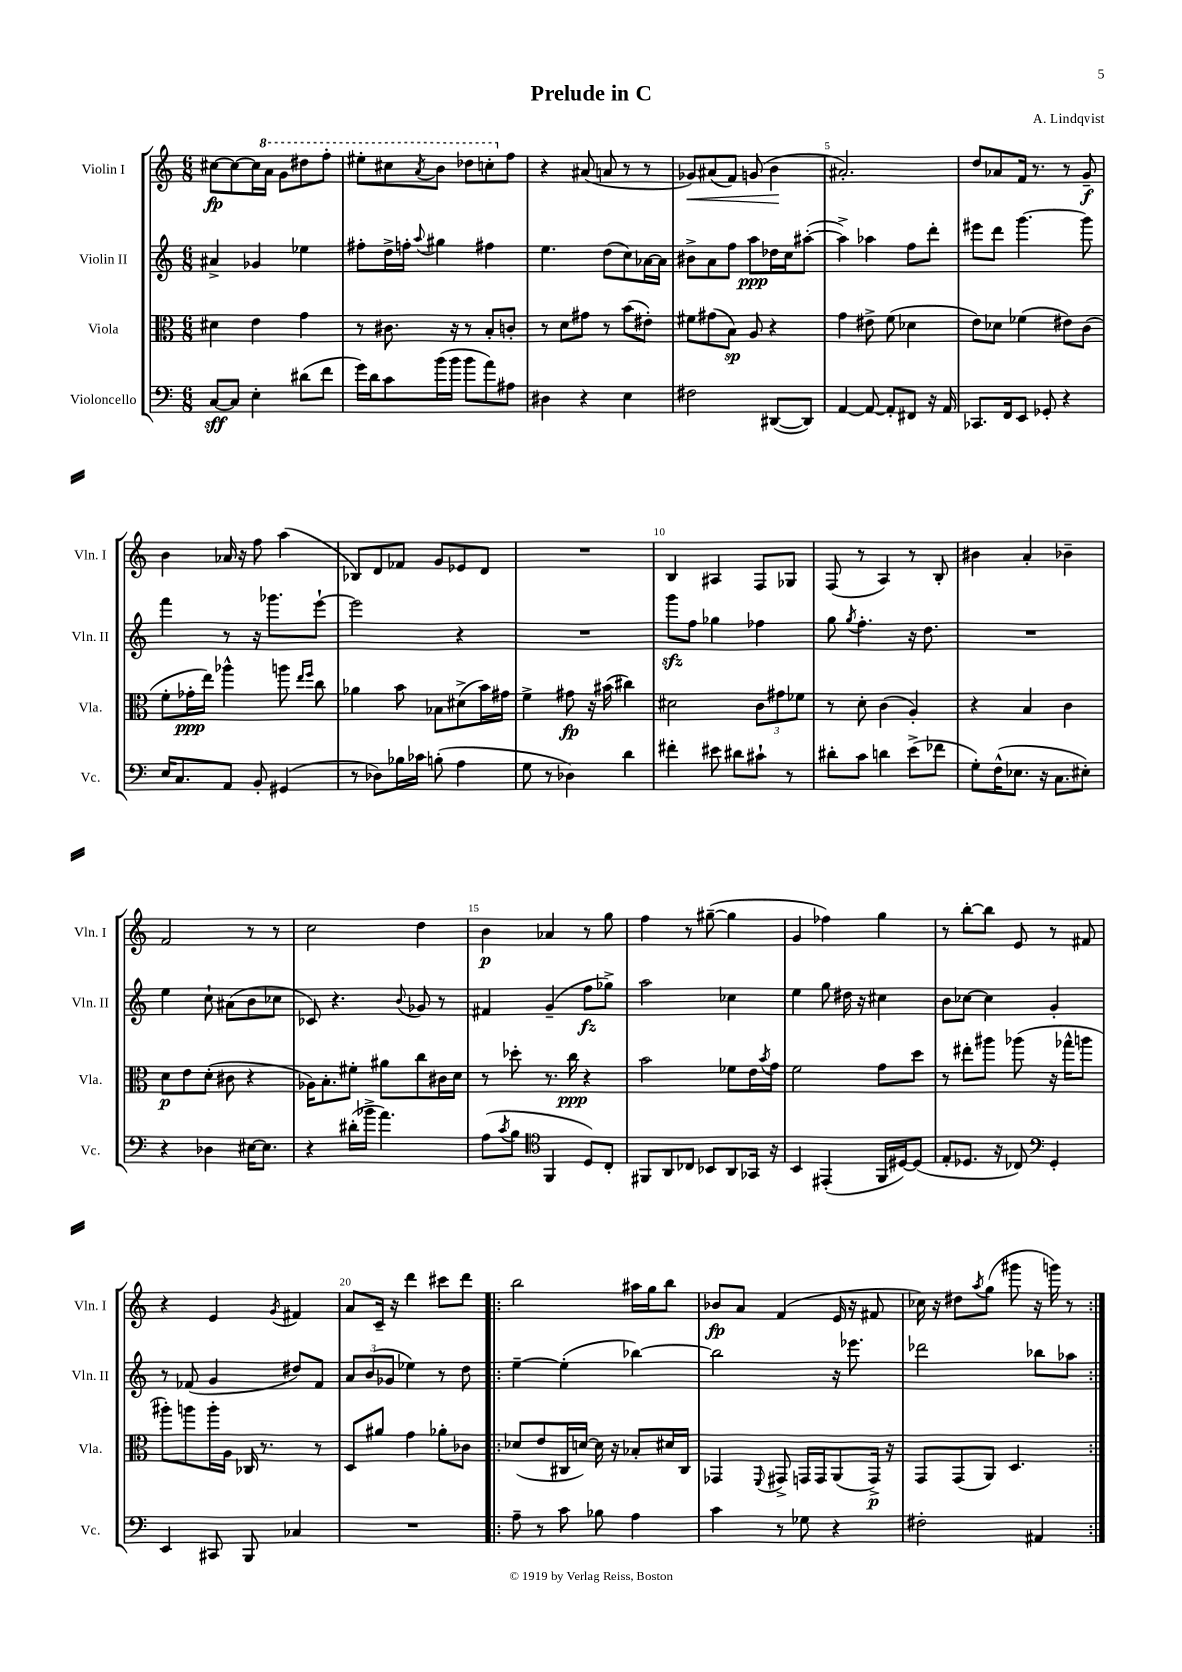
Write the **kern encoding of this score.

**kern	**kern	**kern	**kern
*staff4	*staff3	*staff2	*staff1
*clefF4	*clefC3	*clefG2	*clefG2
*k[]	*k[]	*k[]	*k[]
*M6/8	*M6/8	*M6/8	*M6/8
[8C	4d#	4a#^	[8cc#
8C]	.	.	8cc#_
4E'	4e	4g-	16cc#]
.	.	.	16aa
.	.	.	8gg
(8d#	4g	4ee-	8ddd#
8f	.	.	8fff'
=	=	=	=
16g)	8r	8ff#'	8eee#'
16d	.	.	.
8c	8.c#	16dd^	8ccc#
.	.	16ff'	.
.	.	8qqaa	8qaa
(16b	.	4gg#	8bb
16b	16r	.	.
8b	8r	.	8ddd-
8a)	8B'	4ff#	8ccc'
8A#	8c'	.	8ff
=	=	=	=
4D#	8r	4.ee	4r
.	8d	.	.
4r	8g#	.	(8a#
.	8r	(8dd	8a
4E	(8b	8cc)	8r
.	8e#')	[16a-	8r
.	.	16a-]	.
=	=	=	=
2F#	8f#	8b#^	8g-)
.	(8g#	8a	(8a#
.	8B)	8ff	8f)
.	8A	8aa	(8g
([8DD#	4r	16dd-	4b
.	.	16cc	.
8DD#])	.	([8aa#'	.
=	=	=	=
[4AA	4g	4aa#^])	2.a#')
8AA_	8e#^	4aa-	.
8AA']	(8f	.	.
8FF#	4d-	8ff	.
16r	.	8ddd'	.
16AA	.	.	.
=	=	=	=
8.CC-	8e)	8eee#	8dd
.	8d-	8ddd	8a-
16FF	.	.	.
8EE	(4f-	[4.ggg	16f
.	.	.	8.r
8GG-'	.	.	.
4r	8e#)	.	8r
.	(8c	8ggg]	8g~
=	=	=	=
16E	8f'	4fff	4b
8.C	.	.	.
.	16g-'	.	.
.	16ee)	.	.
8AA	4aa-^^	8r	16a-
.	.	.	16r
8BB'	.	16r	8ff
.	.	8.ggg-	.
(4GG#	8aa	.	(4aa
.	16qqee	.	.
.	16qqff	.	.
.	8cc	[8eee`	.
=	=	=	=
8r	4a-	2eee]	8B-)
8D-)	.	.	8d
16B-	8b	.	8f-
16c-	.	.	.
(8B'	8B-	.	8g
4A	(8d#^	4r	8e-
.	16b)	.	8d
.	16g#	.	.
=	=	=	=
8G	4f^	2.r	2.r
8r	.	.	.
4D-)	8g#	.	.
.	16r	.	.
.	(16b#	.	.
4d	4cc#)	.	.
=	=	=	=
4f#'	2d#	8ggg	4B
.	.	8ff	.
8e#	.	4gg-	4A#
8d#	.	.	.
8c#`	12c	4ff-	8F
.	12g#	.	.
8r	.	.	8G-
.	12f-	.	.
=	=	=	=
8d#'	8r	8gg	(8F
.	.	8qgg	.
8c	8d'	4.ff'	8r
4d	(4c	.	4A)
(8e^	4A')	16r	8r
.	.	8.dd	.
8f-	.	.	8B'
=	=	=	=
8G')	4r	2.r	4b#
(16F^^	.	.	.
8.E-	.	.	.
.	4B	.	4a'
16r	.	.	.
8.C	.	.	.
.	4c	.	4b-~
8E#')	.	.	.
=	=	=	=
4r	8d	4ee	2f
.	8e	.	.
4D-	(8d'	8cc`	.
.	8c#	(8a#	.
[16E#	4r	8b	8r
8.E#]	.	.	.
.	.	8cc-	8r
=	=	=	=
4r	16A-)	8c-)	2cc
.	8.B'	.	.
.	.	4.r	.
(16d#'	8f#'	.	.
16b-^	.	.	.
4.a)	8a#	.	.
.	.	8qqb	.
.	8cc	8g-	4dd
.	16c#	8r	.
.	16d	.	.
=	=	=	=
(8A	8r	4f#	4b
8qc	.	.	.
8B	8dd-'	.	.
*clefC4	*	*	*
4FF	8.r	(4g~	4a-
.	16cc	.	.
8D)	4r	8ff	8r
8C'	.	8gg-^)	8gg
=	=	=	=
8FF#	2b	2aa	4ff
8AA	.	.	.
8C-	.	.	8r
8BB-	.	.	([8gg#~
8AA	8f-	4cc-	4gg#]
16GG-	16e	.	.
.	8qb	.	.
16r	16g	.	.
=	=	=	=
4BB	2f	4ee	4g
(4EE#'	.	8gg	4ff-)
.	.	16dd#	.
.	.	16r	.
16FF	8g	4cc#	4gg
[16D#)	.	.	.
(8D#]	8dd	.	.
=	=	=	=
8E'	8r	8b	8r
8.D-	8ee#'	[8cc-	[8bb'
.	8aa#	4cc-]	8bb]
16r	.	.	.
8C-)	(8aa-	.	8e
*clefF4	*	*	*
4GG'	16r	4g'	8r
.	16gg-^^	.	.
.	8aa	.	8f#
=	=	=	=
4EE	8aa#')	8r	4r
.	8aa	(8f-	.
8CC#	16aa'	4g	4e
.	16A	.	.
8BBB	16C-	.	.
.	8.r	.	.
.	.	.	8qg
4C-	.	8dd#)	4f#
.	8r	8f-	.
=	=	=	=
2.r	8D	12a	8a
.	.	(12b	.
.	8a#	.	16c~
.	.	12g-	.
.	.	.	16r
.	4g	4ee-)	4ddd
.	8a-'	8r	8ccc#
.	8c-	8dd	8ddd
=!|:	=!|:	=!|:	=!|:
8A~	(8d-	[4ee~	2bb
8r	8e	.	.
8c	16C#	(4ee']	.
.	[16d)	.	.
8B-	16d]	.	.
.	16r	.	.
4A	8B-'	[4bb-)	16aa#
.	.	.	16gg
.	16d#	.	8bb
.	16C#	.	.
=	=	=	=
4c	4GG-	2bb-]	8b-
.	.	.	8a
.	8qqFF	.	.
8r	8GG#^	.	(4f
8G-	16GG	.	.
.	16GG	.	.
4r	(8AA	16r	16e
.	.	8.eee-	16r
.	16GG^)	.	8f#
.	16r	.	.
=	=	=	=
2F#'	8GG	2ddd-	16cc-)
.	.	.	16r
.	(8GG	.	8dd#
.	.	.	8qaa
.	8AA)	.	(8gg
.	4.D	.	8ggg#
4AA#	.	8bb-	16r
.	.	.	16ggg)
.	.	8aa-	8r
==:|!	==:|!	==:|!	==:|!
*-	*-	*-	*-
